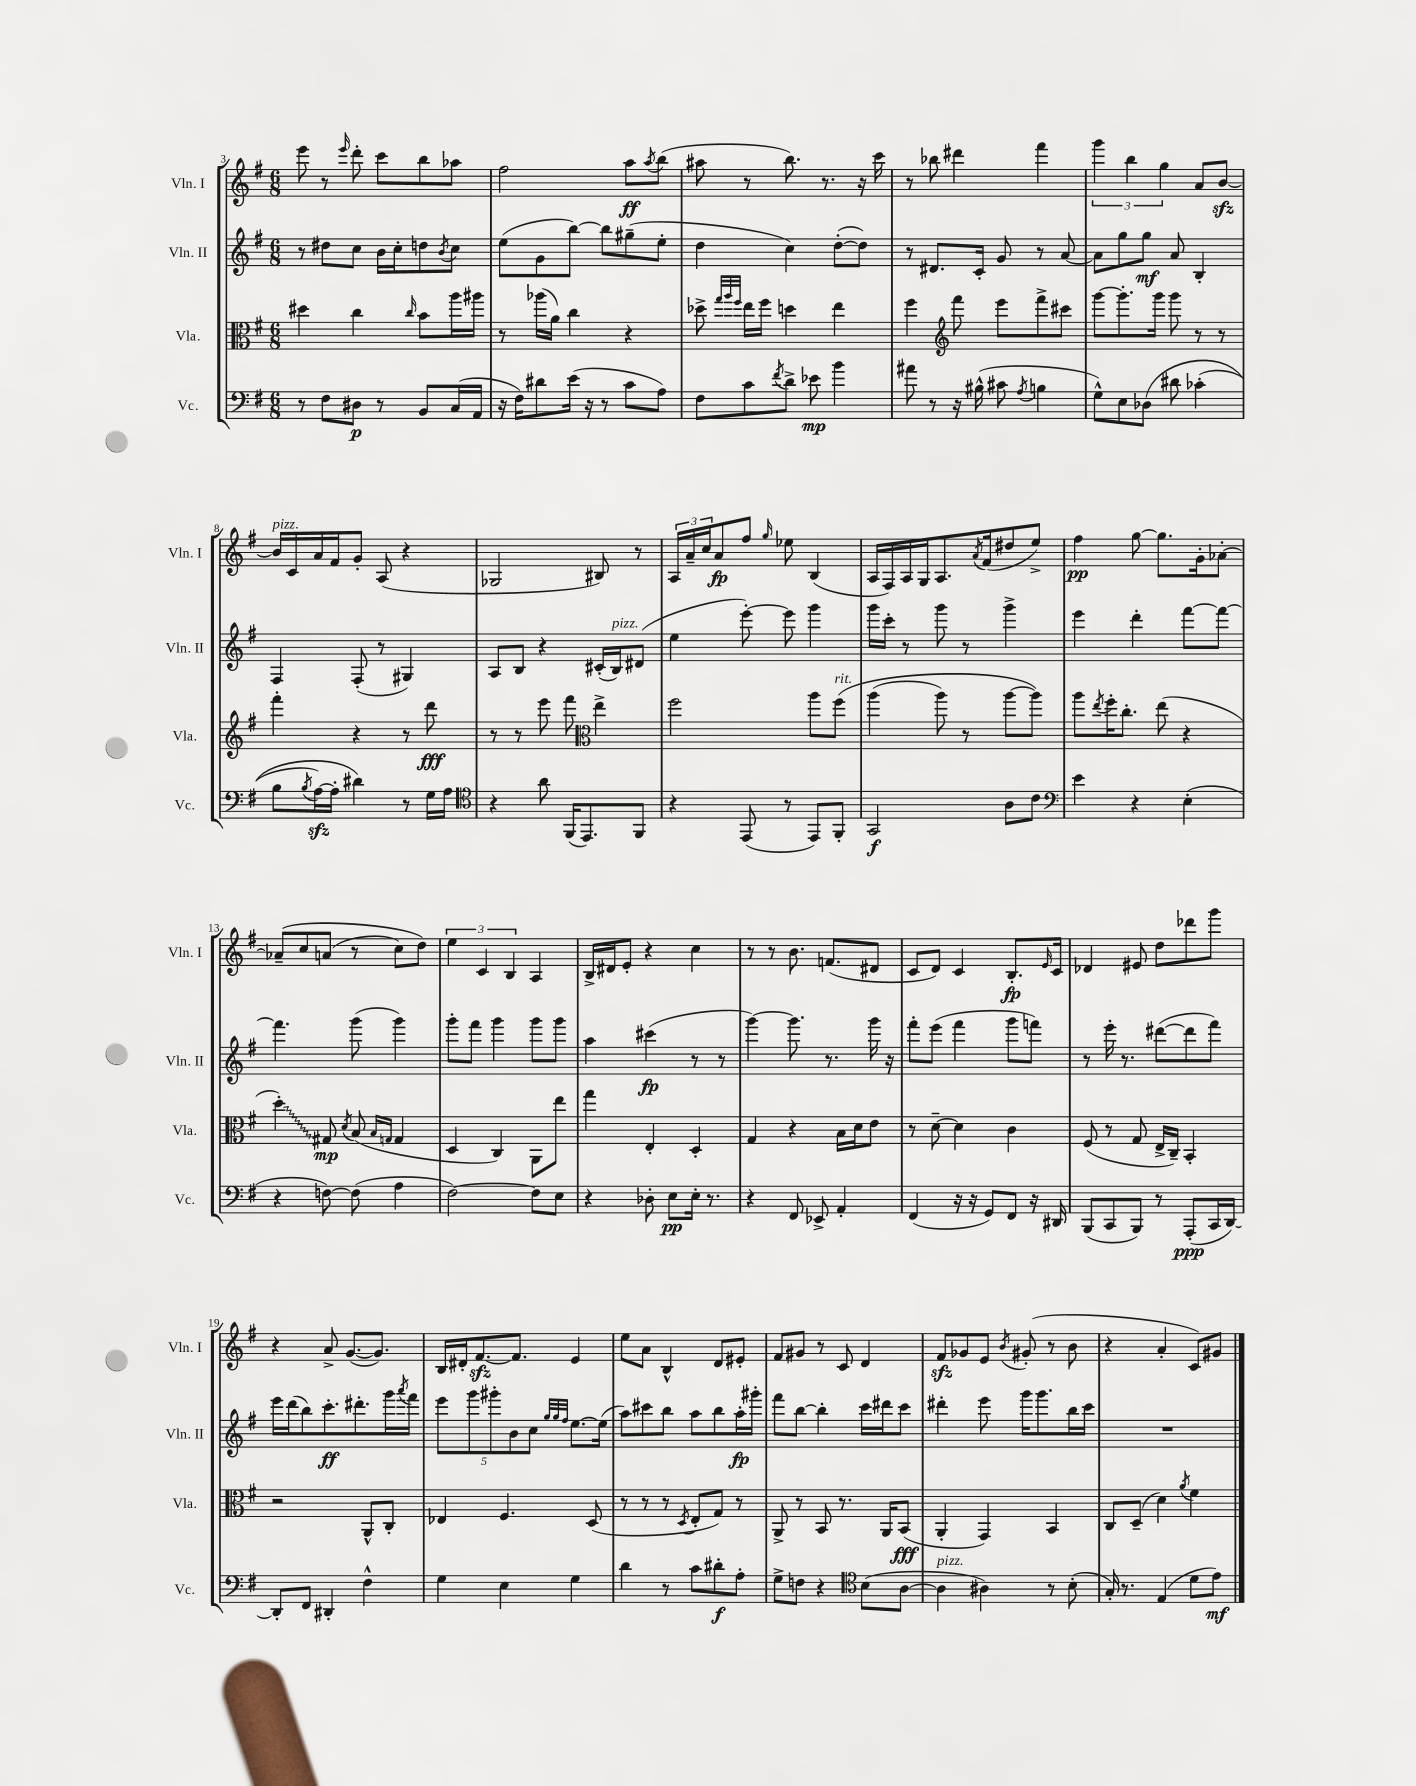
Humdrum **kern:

**kern	**kern	**kern	**kern
*staff4	*staff3	*staff2	*staff1
*clefF4	*clefC3	*clefG2	*clefG2
*k[f#]	*k[f#]	*k[f#]	*k[f#]
*M6/8	*M6/8	*M6/8	*M6/8
8r	4dd#	8r	8eee
8F#	.	8dd#	8r
.	.	.	16qqeee
8D#	4cc	8cc	8ddd'
8r	.	16b	8ccc
.	.	16cc'	.
.	16qqcc	.	.
8BB	8b	8dd	8bb
.	.	8qb	.
(16C	16aa	8cc	8aa-
16AA	16aa#	.	.
=	=	=	=
16r	8r	(8ee	2ff#
16F#)	.	.	.
8d#	(16aa-	8g	.
.	16a)	.	.
(16e	4cc	[8bb)	.
16r	.	.	.
8r	.	8bb]	.
8c	4r	(8gg#~	8aa
.	.	.	8qaa
8A)	.	8ee'	(8bb
=	=	=	=
8F#	8dd-^	4dd	8aa#
.	32qqgg	.	.
.	32qqaa	.	.
.	32qqff#	.	.
8c	16ee	.	8r
.	16ff#	.	.
8qf#	.	.	.
8d^	4dd	4cc)	8.bb)
8e-	.	.	.
.	.	.	8.r
4b	4ee	([8dd'	.
.	.	8dd])	16r
.	.	.	16ccc
=	=	=	=
8a#	4ff#	8r	8r
8r	.	8.d#	8bb-
*	*clefG2	*	*
16r	8fff#	.	4ddd#
(16B#^^	.	16c'	.
8c#	8eee	8g	.
8qA	.	.	.
4B	8fff#^	8r	4fff#
.	8ccc#	[8a	.
=	=	=	=
8G^^)	[8ggg	8a]	6ggg
8E	8.ggg']	8gg	.
.	.	.	6bb
&(8D-	.	8gg	.
.	16ggg	.	.
.	.	.	6gg
8d#	8ggg	8a	.
(4c-'	8r	4B'	8a
.	8r	.	[8b
=	=	=	=
8B	4fff#'	4F#	16b]
.	.	.	16c
8qB	.	.	.
[16A)	.	.	16a
16A']	.	.	16f#
4d#&)	4r	(8F#'	8g'
.	.	8r	(8A
8r	8r	4G#)	4r
16G	8ddd	.	.
16A	.	.	.
=	=	=	=
*clefC4	*	*	*
4r	8r	8A	2G-
.	8r	8B	.
8a	8eee	4r	.
(16FF#	8fff#	.	.
8.EE)	.	.	.
*	*clefC3	*	*
.	4ee^	(16c#'	8B#)
.	.	16B)	.
8FF#	.	(8d#	8r
=	=	=	=
4r	2ff#	4ee	24A
.	.	.	24a~
.	.	.	24cc
.	.	.	8a
(8EE	.	[8eee')	8ff#
.	.	.	16qqgg
8r	.	8eee]	8ee-
8EE)	8aa	4ggg	(4B
8FF#'	&(8ff#	.	.
=	=	=	=
2GG	(4aa	16ggg	16A
.	.	16ccc'	16F#)
.	.	8r	16A
.	.	.	16G
.	8aa)	8ggg	8.A
.	8r	8r	.
.	.	.	8qa
.	.	.	(16f#
8A	[8aa	4ggg^	8dd#
8c	8aa]&)	.	8ee^)
=	=	=	=
*clefF4	*	*	*
4e	8aa	4eee	4ff#
.	8qee	.	.
.	16ff#'	.	.
.	8.cc'	.	.
4r	.	4ddd'	[8gg
.	(8ee	.	8.gg]
(4E'	4r	[8fff#	.
.	.	.	16g'
.	.	8fff#_	[8a-'
=	=	=	=
4r	4dd')	4.fff#]	&(8a-~]
.	.	.	8cc
[8F)	8G#	.	(8a
.	8qd	.	.
(8F]	(8B	(8ggg	8r
.	16qqB	.	.
.	16qqG	.	.
4A	4G	4ggg)	8cc)
.	.	.	8dd&)
=	=	=	=
[2F#)	4D	8ggg'	6ee
.	.	8fff#	.
.	.	.	6c
.	4C)	4ggg	.
.	.	.	6B
8F#]	8AA	8ggg	4A
8E	8ee	8ggg	.
=	=	=	=
4r	4gg	4aa	16B^
.	.	.	16d#
.	.	.	8e'
8D-'	4E'	(4ccc#	4r
8E	.	.	.
16E'	4D'	8r	4cc
8.r	.	.	.
.	.	8r	.
=	=	=	=
4r	4G	[4ggg)	8r
.	.	.	8r
8FF#	4r	8.ggg]	8.b
8EE-^	.	.	.
.	.	8.r	(8.f
4AA'	16B	.	.
.	16d	.	.
.	8e	16ggg	8d#
.	.	16r	.
=	=	=	=
(4FF#	8r	8fff#'	8c
.	[8d~	(8eee	8d)
16r	4d]	4fff#	4c
16r	.	.	.
8GG)	.	.	.
8FF#	4c	8ggg	8.B'
16r	.	8fff)	.
.	.	.	16qqe
16DD#	.	.	16c
=	=	=	=
(8BBB	(8F#	8r	4d-
8CC	8r	16eee'	.
.	.	8.r	.
8BBB)	8G	.	8e#
8r	16E^	([8ddd#	8dd
.	16C~)	.	.
(8AAA'	4BB'	8ddd#]	8ddd-
16CC	.	8fff#)	8ggg
[16DD)	.	.	.
=	=	=	=
8DD']	2r	16eee	4r
.	.	(16ddd	.
8FF#	.	8bb)	.
4DD#'	.	8.ccc'	8a^
.	.	.	([8.g
.	.	8.ddd#'	.
4F#^^	8AA^^	.	.
.	.	.	8.g])
.	8C'	16ggg	.
.	.	8qaaa	.
.	.	16fff#	.
=	=	=	=
4G	4E-	10eee	16B
.	.	.	16d#'
.	.	10ggg	.
.	.	.	[8.f#
.	.	10ggg#'	.
4E	4.F#	.	.
.	.	10b	.
.	.	.	8.f#]
.	.	10cc	.
.	.	32qqgg	.
.	.	32qqgg	.
.	.	32qqff#	.
4G	.	[8.ee	4e
.	(8D	.	.
.	.	(16ee]	.
=	=	=	=
4d	8r	8aa)	8ee
.	8r	8ccc#	8a
8r	8r	8bb	4B^^
.	8qD	.	.
8c	8E'	8aa	.
8d#'	8G)	8bb	8d
8A'	8r	16aa'	8e#'
.	.	16ggg#'	.
=	=	=	=
8G^	8AA^	8fff#	8f#
8F	8r	[8bb	8g#
4r	8BB	4bb']	8r
.	8.r	.	8c
*clefC4	*	*	*
(8B	.	16ccc	4d
.	16AA	16ddd#	.
[8A	(8BB	8ccc	.
=	=	=	=
4A]	4AA'	4ddd#'	8f#
.	.	.	8g-
4A#)	4GG)	8eee	8e
.	.	.	8qb
.	.	16ggg	(8g#'
.	.	8.ggg	.
8r	4BB	.	8r
(8B'	.	16bb	8b
.	.	16ccc	.
=	=	=	=
16G')	8C	2.r	4r
8.r	.	.	.
.	(8D~	.	.
(4E	4d)	.	4a'
.	8qa	.	.
8d	4f#	.	8c)
8e)	.	.	8g#
==	==	==	==
*-	*-	*-	*-
